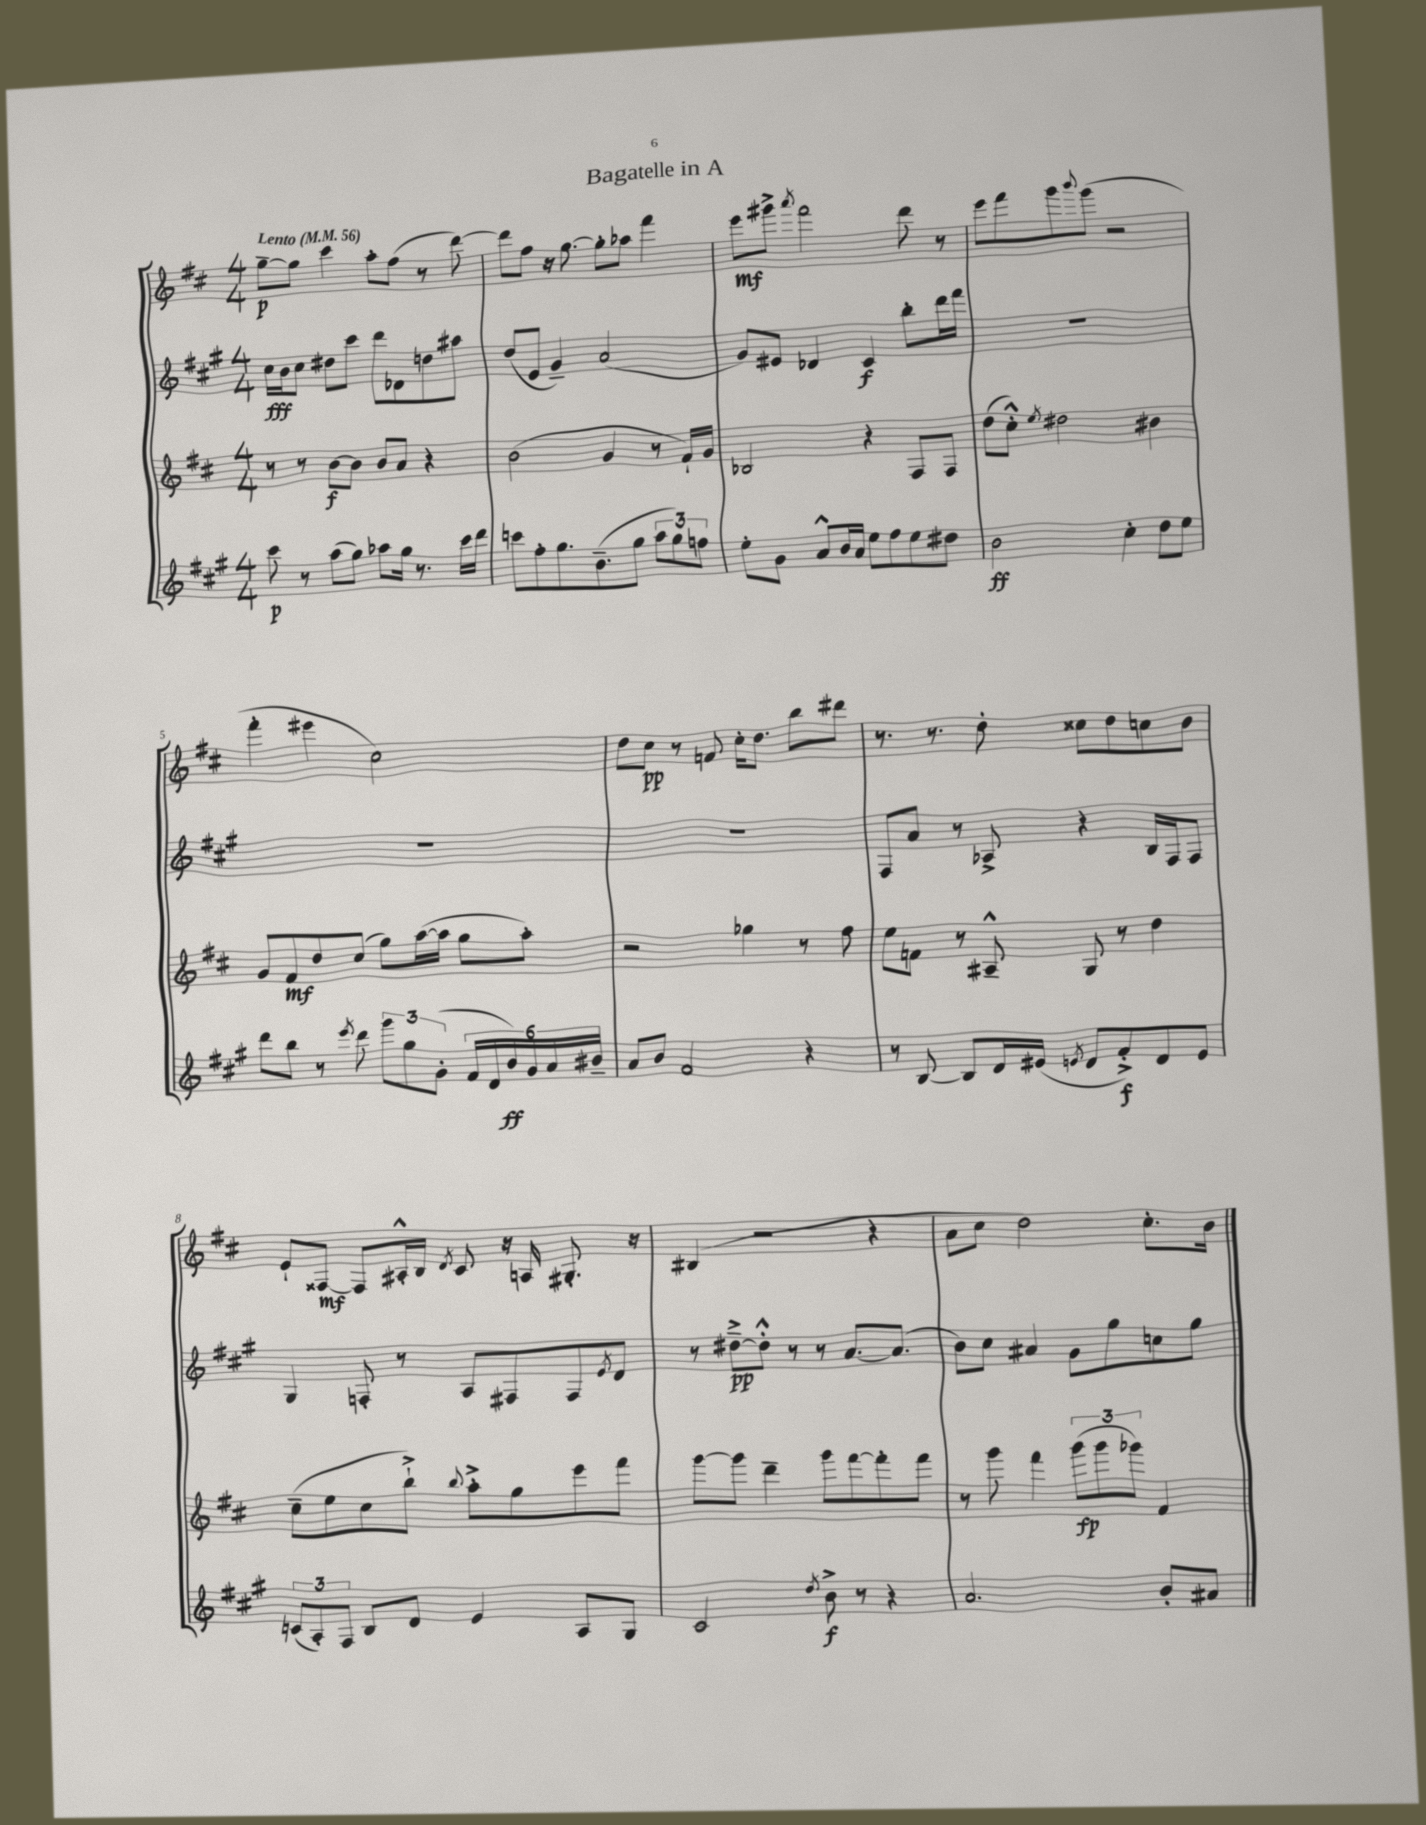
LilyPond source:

\header { title = "Bagatelle in A" }
<<
\new StaffGroup <<
\new Staff = "s0" {
    \clef treble \key d \major \numericTimeSignature \time 4/4 \tempo "Lento" 4 = 56
    g''8~--\p g''8 cis'''4 a''8-. fis''8( r8 d'''8~) |
    d'''8 fis''8 r16 g''8.~ g''8-. aes''8 fis'''4 |
    e'''8\mf gis'''8-> \acciaccatura { a'''8 } fis'''2 d'''8 r8 |
    e'''8 fis'''8 g'''8 \appoggiatura { b'''8 } g'''8( r2 |
    fis'''4-. eis'''4 cis''2) |
    d''8 cis''8\pp r8 f'8 cis''16-. d''8. b''8 dis'''8 |
    r8. r8. d''8-. cisis''8 d''8 c''8 b'8 |
    e'8-! fisis8~\mf fisis8 ais16-.-^ b16 \acciaccatura { d'8 } cis'8 r16 a16 gis8.-. r16 |
    bis4( r2 r4 |
    a'8 cis''8 d''2) cis''8.-. b'16 \bar "|." |
}
\new Staff = "s1" {
    \clef treble \key a \major \numericTimeSignature \time 4/4
    cis''16\fff b'16 cis''8 dis''8 cis'''8 d'''8 des'8 d''8 ais''8 |
    d''8( e'8 gis'4--) a'2( |
    gis'8) eis'8 des'4 cis'4\f b''8-. d'''16 fis'''16 |
    R1 |
    R1 |
    R1 |
    fis8 a'8 r8 aes8-> r4 b16 fis16 fis8 |
    gis4 f8-. r8 a8 fis8 fis8 \acciaccatura { e'8 } d'8 |
    r8 dis''8~--->\pp dis''8-.-^ r8 r8 a'8.~ a'8.( |
    b'8) cis''8 ais'4 gis'8 gis''8 c''8 gis''8 \bar "|." |
}
\new Staff = "s2" {
    \clef treble \key d \major \numericTimeSignature \time 4/4
    r8 r8 b'8~\f b'8 b'8 a'8 r4 |
    b'2( g'4 r8 fis'16-!) g'16 |
    bes2 r4 fis8 fis8 |
    d''8( cis''8-.-^) \acciaccatura { e''8 } dis''2 bis'4 |
    g'8 fis'8\mf d''8 cis''8( g''8) a''16~( a''16 g''8 a''8-.) |
    r2 ges''4 r8 fis''8 |
    e''8 f'8 r8 ais8---^ g8 r8 d''4 |
    cis''8--( e''8 cis''8 b''8-!->) \appoggiatura { b''8 } a''8-.-> g''8 e'''8 fis'''8 |
    g'''8~ g'''8 d'''4-- g'''8 fis'''8~ fis'''8-. fis'''8 |
    r8 g'''8 fis'''4 \tuplet 3/2 { g'''8\fp( g'''8 ges'''8) } fis'4 \bar "|." |
}
\new Staff = "s3" {
    \clef treble \key a \major \numericTimeSignature \time 4/4
    cis'''8\p r8 a''8( gis''8) aes''8 gis''16 r8. cis'''16 d'''16 |
    c'''8 fis''8-. gis''8. b'8.--( gis''8 \tuplet 3/2 { a''8 gis''8) f''8 } |
    e''8-. gis'8 a'8-^ b'16 a'16 e''8 fis''8 e''8 dis''8 |
    b'2\ff cis''4-. d''8 e''8 |
    d'''8 b''8 r8 \acciaccatura { e'''8 } d'''8 \tuplet 3/2 { gis'''8 gis''8 gis'8-.( } \tuplet 6/4 { fis'16 d'16 b'16\ff) gis'16 a'16 bis'16-- } |
    a'8 b'8 fis'2 r4 |
    r8 b8~ b8 d'16 eis'16( \acciaccatura { e'8 } d'8 fis'8-.->\f) d'8 e'8 |
    \tuplet 3/2 { c'8( a8-.) fis8 } b8 d'8 e'4 a8 gis8 |
    cis'2 \acciaccatura { d''8 } b'8->\f r8 r4 |
    a'2. b'8-. ais'8 \bar "|." |
}
>>
>>
